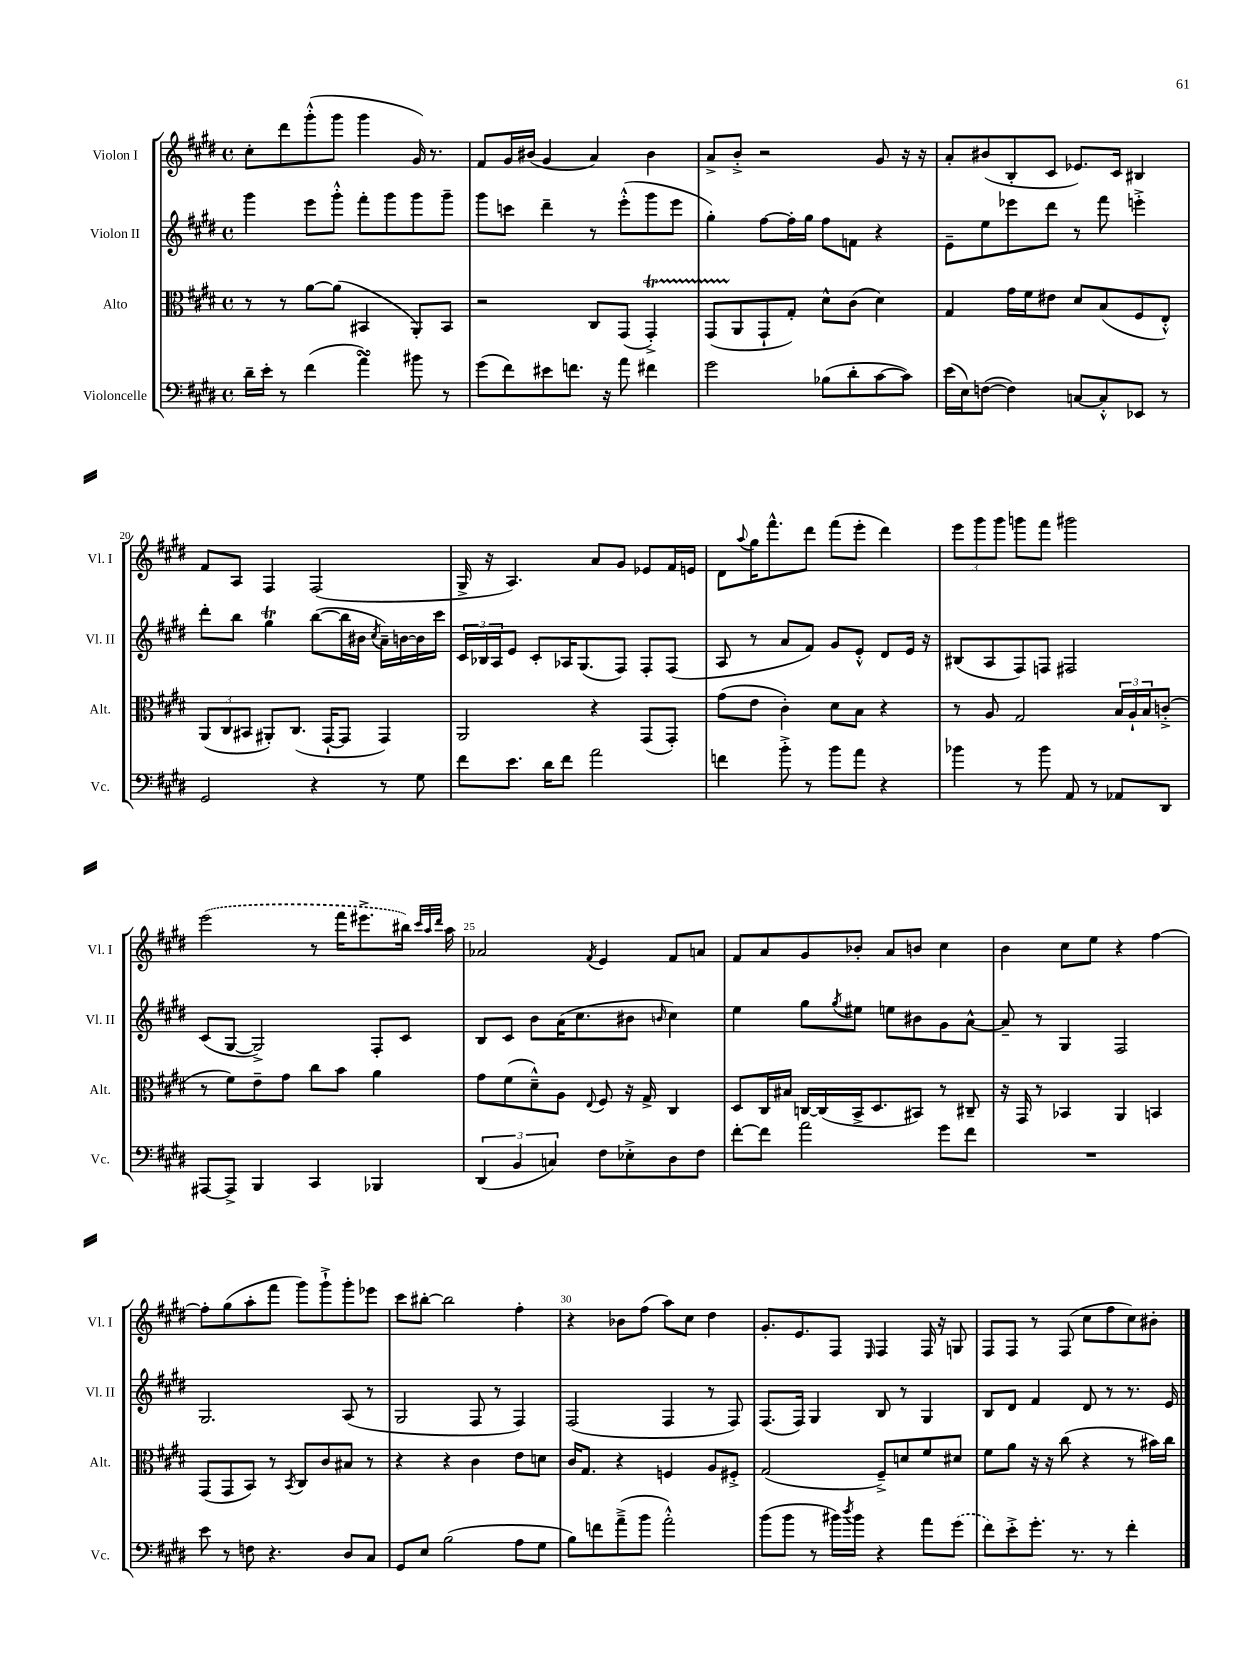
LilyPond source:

<<
\new StaffGroup <<
\new Staff = "s0" \with { instrumentName = "Violon I" shortInstrumentName = "Vl. I" } {
    \clef treble \key e \major \defaultTimeSignature \time 4/4
    cis''8-. dis'''8 gis'''8-.-^( gis'''8 gis'''4 gis'16) r8. |
    fis'8 gis'16 bis'16( gis'4 a'4) bis'4 |
    a'8-> b'8-.-> r2 gis'8 r16 r16 |
    a'8-. bis'8( b8-. cis'8 ees'8.) cis'16 bis4 |
    fis'8 a8 fis4 fis2( |
    gis16-> r16 a4.) a'8 gis'8 ees'8 fis'16 e'16 |
    dis'8 \appoggiatura { a''8 } gis''16 fis'''8.-^ dis'''8 fis'''8( e'''8-. dis'''4) |
    \tuplet 3/2 { e'''8 gis'''8 gis'''8 } g'''8 fis'''8 gis'''2 |
    \once \slurDashed e'''2( r8 fis'''16 eis'''8.-> bis''16) \grace { cis'''32 a''32 dis'''32 } a''16 |
    aes'2 \acciaccatura { fis'8 } e'4 fis'8 a'8 |
    fis'8 a'8 gis'8 bes'8-. a'8 b'8 cis''4 |
    b'4 cis''8 e''8 r4 fis''4~ |
    fis''8-. gis''8( a''8-. fis'''8 gis'''8) gis'''8-!-> gis'''8-. ees'''8 |
    cis'''8 bis''8~-. bis''2 fis''4-. |
    r4 bes'8 fis''8( a''8) cis''8 dis''4 |
    gis'8.-. e'8. fis8 \grace { e16 } fis4 fis16 r16 g8 |
    fis8 fis8 r8 fis8( cis''8 fis''8 cis''8) bis'8-. \bar "|." |
}
\new Staff = "s1" \with { instrumentName = "Violon II" shortInstrumentName = "Vl. II" } {
    \clef treble \key e \major \defaultTimeSignature \time 4/4
    gis'''4 e'''8 gis'''8-.-^ fis'''8-. gis'''8 gis'''8 gis'''8-- |
    gis'''8 c'''8 dis'''4-- r8 e'''8-.-^( gis'''8 e'''8 |
    gis''4-.) fis''8~ fis''16-. gis''16 fis''8 f'8 r4 |
    e'8-- e''8 ees'''8 dis'''8 r8 fis'''8 e'''4-.-> |
    dis'''8-. b''8 gis''4\trill b''8~( b''16 bis'16 \acciaccatura { cis''8 } a'16--) b'16~ b'16 cis'''16 |
    \tuplet 3/2 { cis'16 bes16 a16 } e'8 cis'8-. aes16 gis8.( fis8) fis8-. fis8( |
    a8 r8 a'8 fis'8) gis'8 e'8-.-^ dis'8 e'16 r16 |
    bis8( a8 fis8) f8 fis2 |
    cis'8( gis8~ gis2->) fis8-. cis'8 |
    b8 cis'8 b'8 a'16( cis''8. bis'8 \grace { b'16 } cis''4) |
    e''4 gis''8 \acciaccatura { gis''8 } eis''8 e''8 bis'8 gis'8 a'8~-^ |
    a'8-- r8 gis4 fis2 |
    gis2. a8( r8 |
    gis2 fis8 r8 fis4) |
    fis2( fis4 r8 fis8) |
    fis8.( fis16) gis4 b8 r8 gis4 |
    b8 dis'8 fis'4 dis'8 r8 r8. e'16 \bar "|." |
}
\new Staff = "s2" \with { instrumentName = "Alto" shortInstrumentName = "Alt." } {
    \clef alto \key e \major \defaultTimeSignature \time 4/4
    r8 r8 a'8~ a'8( bis,4 a,8-.) bis,8 |
    r2 cis8 gis,8( gis,4-.->\startTrillSpan) |
    gis,8( a,8\stopTrillSpan gis,8-! gis8-.) dis'8-^ cis'8( dis'4) |
    gis4 gis'16 fis'16 eis'8 dis'8 b8( fis8 e8-.-^) |
    \tuplet 3/2 { a,8( cis8 bis,8 } ais,8-.) cis8.( gis,16~-! gis,8 gis,4) |
    a,2 r4 gis,8( gis,8-.) |
    gis'8( e'8 cis'4-.) dis'8 b8 r4 |
    r8 a8 gis2 \tuplet 3/2 { b16 a16-! b16 } c'8-.->( |
    r8 fis'8) e'8-- gis'8 cis''8 b'8 a'4 |
    gis'8 fis'8( dis'8---^) a8 \appoggiatura { e8 } fis8 r16 gis16-> cis4 |
    dis8 cis16 bis16 c16~ c16( b,16-> dis8. bis,8) r8 cis8-- |
    r16 gis,16 r8 bes,4 a,4 b,4 |
    gis,8( gis,8 b,8) r8 \acciaccatura { b,8 } cis8 cis'8 bis8 r8 |
    r4 r4 cis'4 e'8 d'8 |
    cis'16 gis8. r4 f4 a8 fis8-.-> |
    gis2( fis8--->) d'8 fis'8 dis'8 |
    fis'8 a'8 r16 r16 cis''8( r4 r8 bis'16) cis''16 \bar "|." |
}
\new Staff = "s3" \with { instrumentName = "Violoncelle" shortInstrumentName = "Vc." } {
    \clef bass \key e \major \defaultTimeSignature \time 4/4
    dis'16-- e'16-. r8 fis'4( a'4\turn) bis'8 r8 |
    gis'8( fis'8) eis'8 f'8. r16 a'8 fis'4 |
    gis'2 bes8( dis'8-. cis'8~ cis'8) |
    e'16( e16) f8~( f4) c8~ c8-.-^ ees,8 r8 |
    gis,2 r4 r8 gis8 |
    fis'8 e'8. dis'16 fis'8 a'2 |
    f'4 b'8-.-> r8 b'8 a'8 r4 |
    bes'4 r8 bes'8 a,8 r8 aes,8 dis,8 |
    ais,,8~ ais,,8-> b,,4 cis,4 bes,,4 |
    \tuplet 3/2 { dis,4( b,4 c4) } fis8 ees8-.-> dis8 fis8 |
    fis'8~-. fis'8 a'2 gis'8 fis'8 |
    R1 |
    e'8 r8 f8 r4. dis8 cis8 |
    gis,8 e8 b2( a8 gis8 |
    b8) f'8 a'8--->( b'8 a'2-.-^) |
    b'8( b'8 r8 bis'16) \acciaccatura { dis''8 } bis'16 r4 a'8 \once \slurDashed gis'8( |
    fis'8) e'8-.-> gis'8.-. r8. r8 fis'4-. \bar "|." |
}
>>
>>
\layout { \context { \Score currentBarNumber = #16 \override BarNumber.break-visibility = ##(#f #t #t) barNumberVisibility = #(every-nth-bar-number-visible 5) } }
